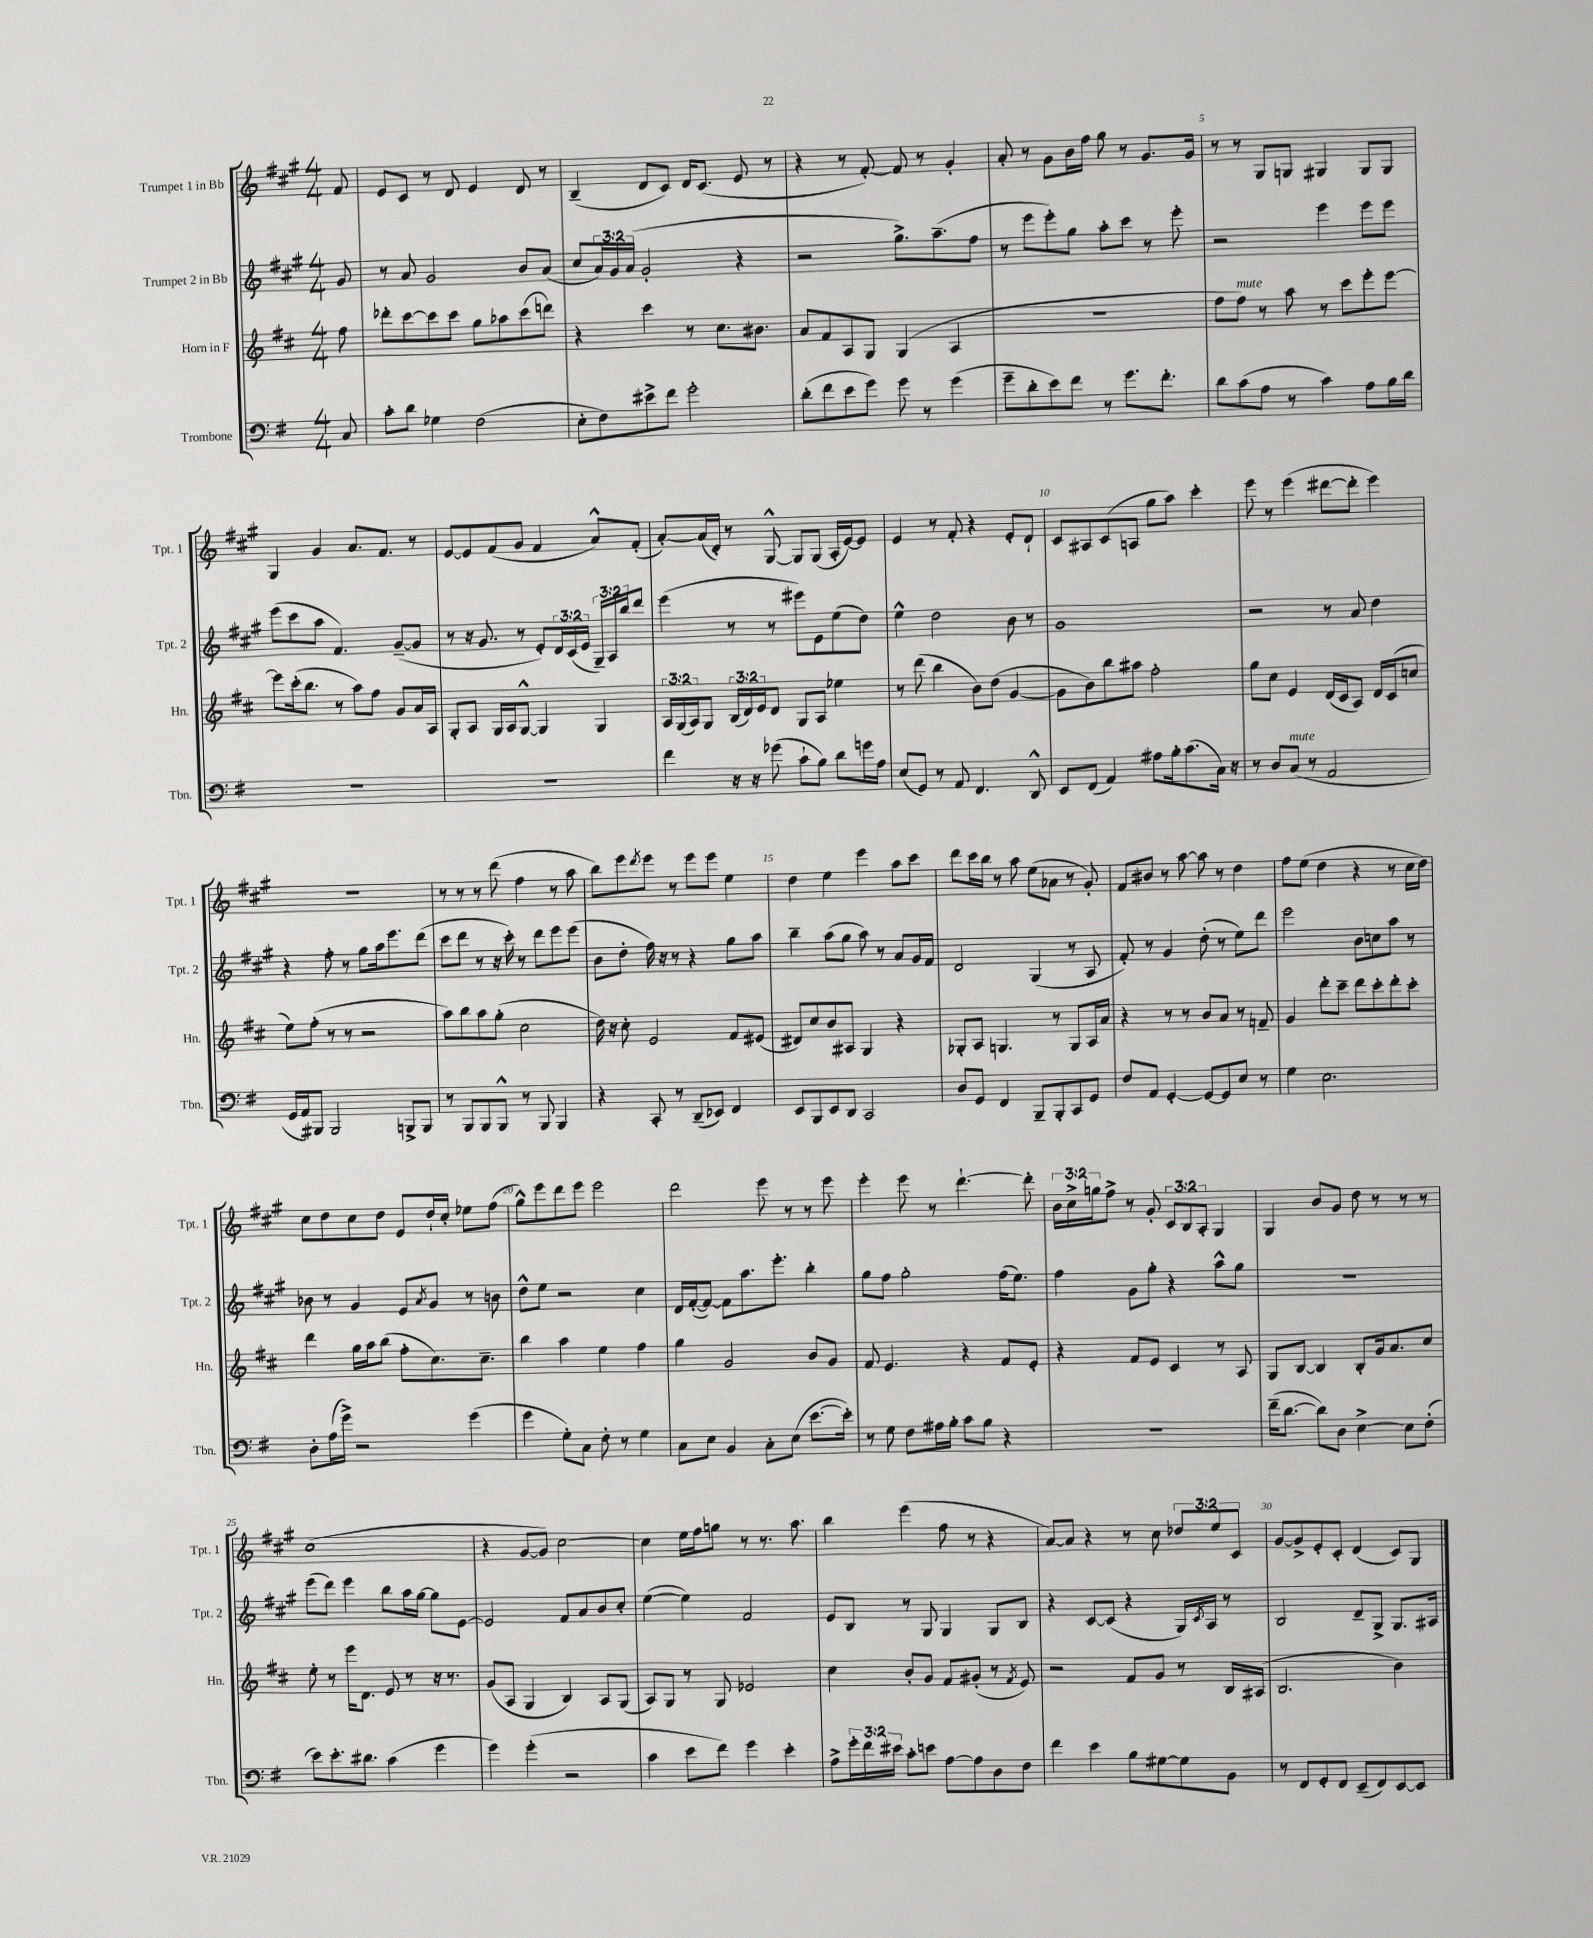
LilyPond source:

<<
\new StaffGroup <<
\new Staff = "s0" \with { instrumentName = "Trumpet 1 in Bb" shortInstrumentName = "Tpt. 1" } {
    \clef treble \key a \major \numericTimeSignature \time 4/4 \override Staff.TupletNumber.text = #tuplet-number::calc-fraction-text \partial 8
    fis'8 |
    e'8 cis'8 r8 d'8 e'4 d'8 r8 |
    b4--( d'8 cis'8) d'16 cis'8.( e'8 r8 |
    r4 r8 fis'8~-.) fis'8 r8 gis'4-. |
    a'8-. r8 gis'8 b'16 fis''16 gis''8 r8 gis'8. gis'16 |
    r8 r8 gis8 g8 gis4 gis8 gis8 |
    gis4 gis'4 a'8. fis'8. r8 |
    e'8~ e'8 fis'8( gis'8 fis'4 a'8-^) fis'8-.( |
    a'8~-.) a'16( d'16-.) r8 gis8~-^ gis8 gis8( a16-. e'16~) e'8 |
    e'4 r8 fis'8-. r4 e'8-. d'8-! |
    cis'8 ais8 cis'8( a8 gis''8 a''8) cis'''4-. |
    e'''8 r8 e'''4( dis'''8~ dis'''8-. e'''4) |
    R1 |
    r8 r8 r8 d'''8( fis''4 r8 a''8 |
    b''8) e'''8 \acciaccatura { d'''8 } e'''8 r8 e'''8 e'''8 e''4 |
    d''4 e''4 e'''4 a''8 cis'''8 |
    d'''8 cis'''16 b''16 r8 a''8 e''8( aes'8 r8 gis'8-.) |
    fis'8 bis'8 r8 a''8~ a''8 r8 d''4 |
    fis''8 e''8( d''4 r4 r8 cis''16 d''16) |
    cis''8 d''8 cis''8 d''8 e'8 d''16-! cis''16-. ees''8 fis''8( |
    gis''8-^) e'''8 d'''8 e'''8 e'''2 |
    d'''2 e'''8 r8 r8 e'''8 |
    e'''4-. e'''8 r8 d'''4.~-! d'''8-. |
    \tuplet 3/2 { b'16 cis''16-> g''16 } fis''8-> r8 gis'8-. \tuplet 3/2 { cis'8 b8 a8-. } gis4 |
    gis4 b'8 gis'8 d''8 r8 r8 r8 |
    cis''1( |
    r4 gis'8~ gis'8) cis''2~ |
    cis''4 e''16 fis''16 g''8 r8 r8. a''8. |
    b''4 e'''4( fis''8 r8 r4 |
    a'8~) a'8 r4 r8 cis''8 \tuplet 3/2 { des''8 e''8 cis'8 } |
    gis'8~ gis'8-> e'8-. cis'8-. d'4( cis'8) gis8 \bar "|." |
}
\new Staff = "s1" \with { instrumentName = "Trumpet 2 in Bb" shortInstrumentName = "Tpt. 2" } {
    \clef treble \key a \major \numericTimeSignature \time 4/4 \override Staff.TupletNumber.text = #tuplet-number::calc-fraction-text \partial 8
    gis'8 |
    r8 a'8 gis'2 b'8 a'8( |
    cis''8 \tuplet 3/2 { a'16) gis'16 a'16( } gis'2-. r4 |
    r2 gis''8.->) a''8.--( fis''8 |
    r8 e'''8 e'''8-.) gis''8 a''8-. cis'''8 r8 e'''8-. |
    r2 e'''4 e'''8 e'''8 |
    e'''8( cis'''8 a''8 fis'4.) gis'8~--( gis'8 |
    r8 r16 gis'8. r8 e'8-.) \tuplet 3/2 { d'16 cis'16( e'16 } \tuplet 3/2 { gis16--) a16 b''16 } d'''8 |
    e'''4( r8 r8 eis'''8) e'8 e''8( d''8) |
    e''4-^ d''2 b'8 r8 |
    gis'1 |
    r2 r8 a'8 d''4 |
    r4 fis''8-. r8 gis''8 a''16 e'''8. d'''8( |
    cis'''8 d'''8 r8 r16 cis'''16-.) r8 d'''8 e'''8 e'''8( |
    b'8 d''8-. fis''16) r16 r8 r4 gis''8 a''8 |
    b''4-- a''8( gis''8 a''8) r8 a'8 gis'16 fis'16 |
    d'2 gis4( r8 a8 |
    fis'8-.) r8 gis'4 d''8-.( r8 e''8) d'''8 |
    e'''2 b'8 c''8 a''8 r8 |
    bes'8 r8 gis'4 e'8 \acciaccatura { a'8 } gis'8 r8 b'8 |
    d''8-^ e''8 r2 cis''4 |
    d'16 fis'16~-.( fis'8~) fis'8 a''8. e'''8.-. b''4-. |
    gis''8 fis''8 gis''2-. fis''16( e''8.) |
    fis''4 gis'8 gis''8-. r4 a''8-^ gis''8 |
    R1 |
    e'''8( d'''8) e'''4 b''8 a''16 gis''16~ gis''8 e'8~ |
    e'2 fis'8 a'8 b'8 cis''8-. |
    e''4~( e''4) fis'2 |
    e'8 b8 r8 gis8 gis4 gis8 b8 |
    r4 cis'8~ cis'8( r4 gis16) \acciaccatura { cis'8 } a16 r8 |
    b2 d'8-- gis8-> gis8. ais16 \bar "|." |
}
\new Staff = "s2" \with { instrumentName = "Horn in F" shortInstrumentName = "Hn." } {
    \clef treble \key d \major \numericTimeSignature \time 4/4 \override Staff.TupletNumber.text = #tuplet-number::calc-fraction-text \partial 8
    fis''8 |
    des'''8-. cis'''8~ cis'''8 cis'''8 g''8 aes''8 cis'''8( d'''8) |
    r4 cis'''4 r8 cis''8. bis'8. |
    a'8 fis'8 a8 g8 g4( a4 |
    R1 |
    fis''8 fis''8^\markup { \italic "mute" }) r8 a''8 r8 cis'''8 e'''8-. e'''8~ |
    e'''8 cis'''16-.( b''8. r8 a''8) fis''8 g'8 a'16 a16 |
    g8-. a8 g16 a16 g8~-^ g4 g4 |
    \tuplet 3/2 { a16 g16( a16) } g8 \tuplet 3/2 { b16( d'16) e'16 } d'8 g8 a8 ees''4 |
    r8 d'''8( b''4 b'8) d''8( g'4~ |
    g'8 b'8) b''8 ais''8 fis''2-. |
    g''8 cis''8 e'4 d'16( cis'16 a8) d'16 cis'16( c''8 |
    e''8) fis''8-.( r8 r8 r2 |
    a''8) b''8 a''8 g''8-.( cis''2 |
    d''16) r16 cis''8-. e'2 fis'8 eis'8( |
    dis'8) cis''8 b'8 ais8 g4 r4 |
    ges8-. a8 g4. r8 g8 a16 a'16 |
    r4 r8 r8 b'8 a'8 r8 f'8-- |
    g'4 d'''8-. cis'''8-- d'''8 cis'''8-. d'''8-. cis'''8-. |
    d'''4 g''16 a''16 b''8( fis''8-. cis''8.) cis''8.-- |
    b''4 a''4 e''4 fis''4 |
    g''4 g'2 b'8 g'8 |
    fis'8 e'4. r4 fis'8 e'8-. |
    r4 fis'8 e'8 cis'4 r8 a8 |
    g8 b8~ b4 b8-. g'16 a'8. cis''8 |
    e''8-. r8 e'''16 d'8. e'8 r8 r16 r8. |
    g'8( a8 g4 b4) a8 g8( |
    a8) g8 r8 g8 ees'2 |
    cis''4 b'8-. g'8 fis'8 gis'8-.( r8 \acciaccatura { fis'8 } e'8) |
    r2 fis'8 g'8 r8 b16 ais16( |
    b2. b'4) \bar "|." |
}
\new Staff = "s3" \with { instrumentName = "Trombone" shortInstrumentName = "Tbn." } {
    \clef bass \key g \major \numericTimeSignature \time 4/4 \override Staff.TupletNumber.text = #tuplet-number::calc-fraction-text \partial 8
    c8 |
    c'8-. d'8 ges4 fis2( |
    e8-. fis8) eis'8-> fis'8 g'2-. |
    d'8-.( fis'8 e'8 g'8) g'8 r8 g'4( |
    g'8-- d'8-. e'8) fis'8 r8 g'8. fis'8.-. |
    d'8 c'8( a8 r8 c'4) a8 b16 d'16 |
    R1 |
    R1 |
    fis'4 r16 r16 ges'8( c'8-! b8) d'8 g'16 a16 |
    e8( g,8) r8 a,8 fis,4. d,8-^ |
    e,8 fis,8( a,4) ais8 b16-. c'8.( c16) r16 |
    r8 d8 c8^\markup { \italic "mute" }( r8 a,2 |
    g,16 a,16) bis,,8 bis,,2 b,,8-> b,,8 |
    r8 b,,8 b,,8 b,,8-^ r8 b,,8 b,,4 |
    r4 c,8-. r8 d,8--( ees,8) fis,4 |
    e,8 b,,8 e,8 d,8 c,2 |
    d8 g,8 fis,4 b,,8-- b,,8-. c,8 g,8 |
    fis8 a,8 g,4~-. g,8~ g,8 e8 r8 |
    g4 e2. |
    d8-. a16( g'16->) r2 g'4( |
    g'4 g8-.) c8 fis8-. r8 g4 |
    c8 e8 b,4 c8-. e8( e'8.~ e'16-.) |
    r8 g8 fis8 ais16 b16-. c'8 b8 r4 |
    R1 |
    fis'16--( d'8.~ d'8) d8 e4~-> e8 fis8-.( |
    e'8) e'8.-. dis'8. c'4( g'4 |
    g'4) g'4-.( r2 |
    c'4 e'8 fis'8) g'4 e'4-. |
    a8-> \tuplet 3/2 { g'16-. fis'16 eis'16 } c'8-. e'8 a8~ a8 d8 fis8 |
    fis'4 e'4 b8 gis8~ gis8 b,8 |
    r8 fis,8 g,8-. fis,8 e,8--( fis,8) e,8~ e,8 \bar "|." |
}
>>
>>
\layout { \context { \Score \override BarNumber.break-visibility = ##(#f #t #t) barNumberVisibility = #(every-nth-bar-number-visible 5) } }
